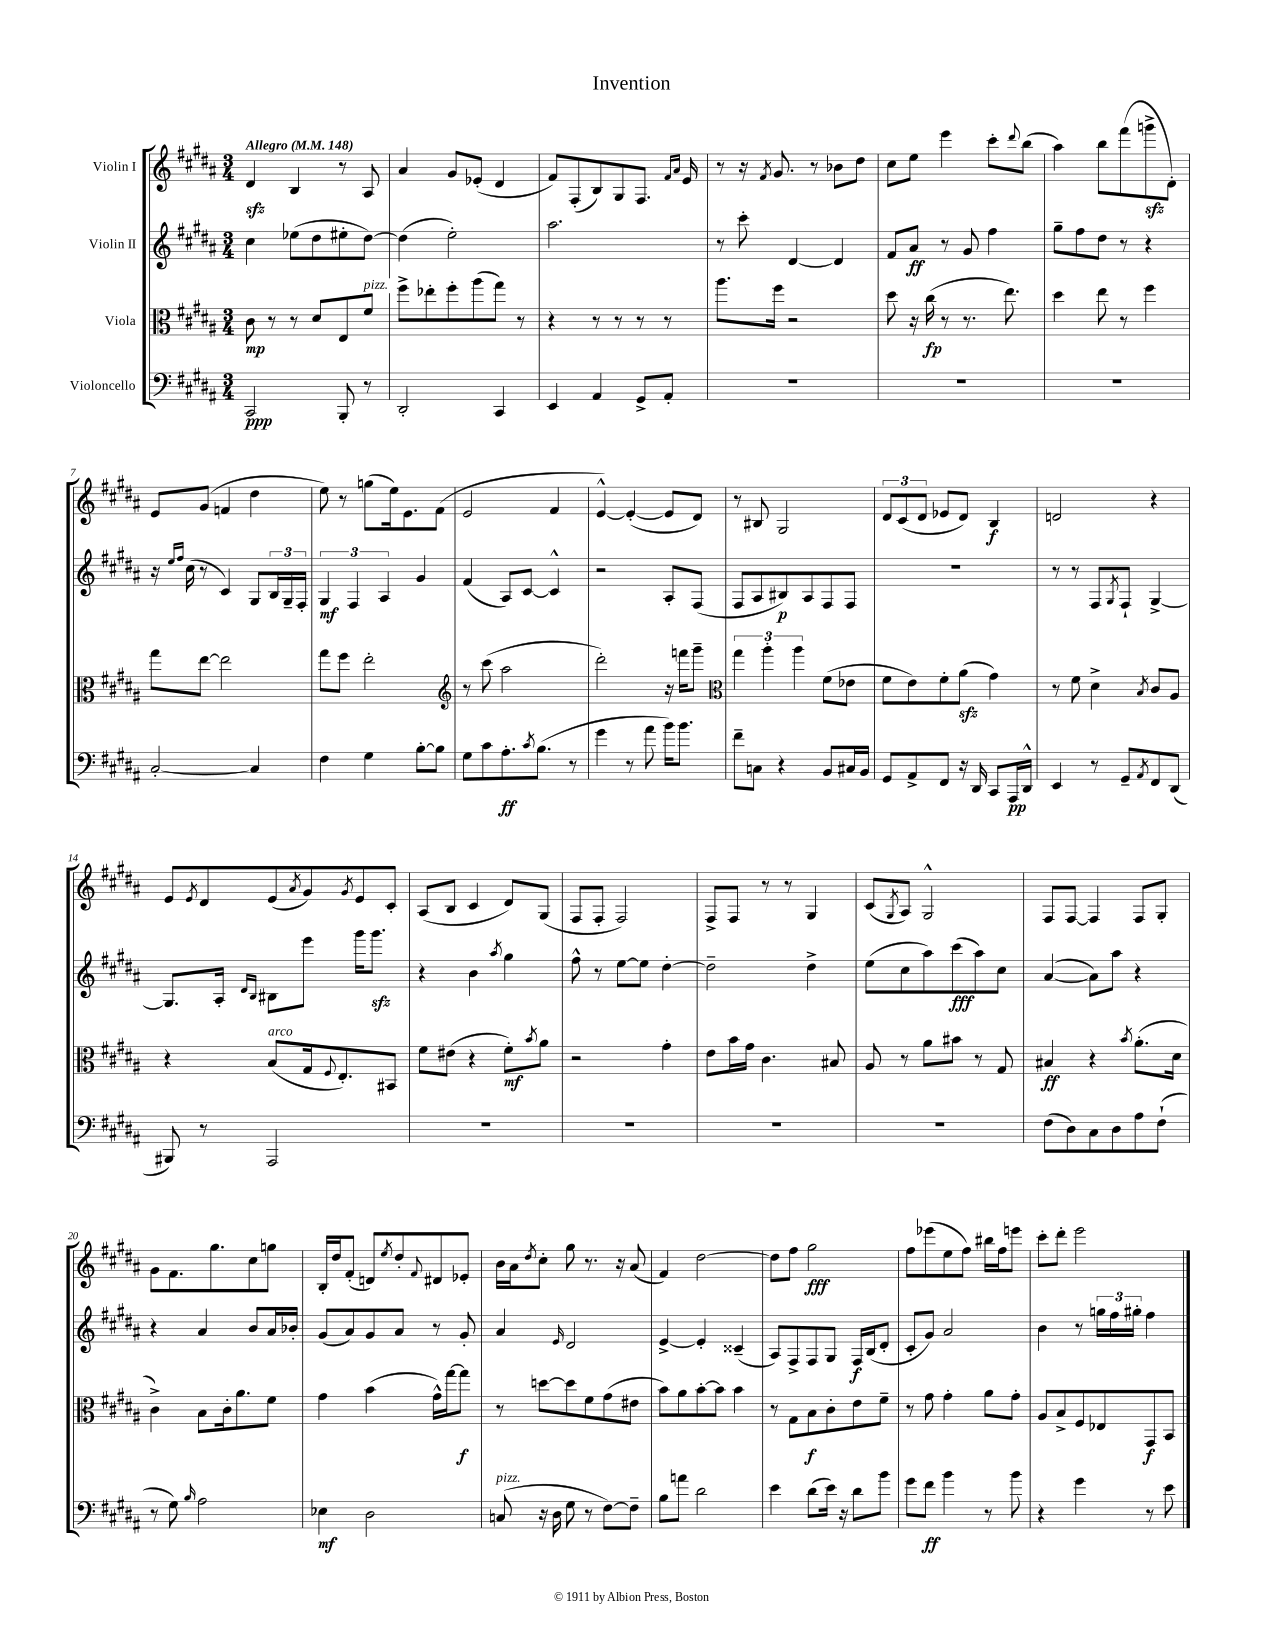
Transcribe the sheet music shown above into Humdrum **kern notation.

**kern	**kern	**kern	**kern
*staff4	*staff3	*staff2	*staff1
*clefF4	*clefC3	*clefG2	*clefG2
*k[f#c#g#d#a#]	*k[f#c#g#d#a#]	*k[f#c#g#d#a#]	*k[f#c#g#d#a#]
*M3/4	*M3/4	*M3/4	*M3/4
*MM148	*MM148	*MM148	*MM148
2CC#	8c#	4cc#	4d#
.	8r	.	.
.	8r	(8ee-	4B
.	8d#	8dd#	.
8BBB'	8E	8ee#'	8r
8r	8f#	[8dd#)	8A#
=	=	=	=
2DD#'	8ff#^	(4dd#]	4a#
.	8ee-'	.	.
.	8ff#'	2ee')	8g#
.	(8aa#	.	(8e-'
4CC#	8gg#)	.	4d#
.	8r	.	.
=	=	=	=
4EE	4r	2.aa#	8f#)
.	.	.	(8F#'
4AA#	8r	.	8B)
.	8r	.	8G#
8GG#^	8r	.	8.F#
8AA#'	8r	.	.
.	.	.	16qqf#
.	.	.	16qqa#
.	.	.	16e
=	=	=	=
2.r	8.aa#	8r	8r
.	.	8ccc#'	16r
.	.	.	8qf#
.	16ff#	.	8.g#
.	2r	[4d#	.
.	.	.	8r
.	.	4d#]	8b-
.	.	.	8dd#
=	=	=	=
2.r	8dd#	8f#	8cc#
.	16r	8a#	8ee
.	(16cc#	.	.
.	8r	8r	4eee
.	8.r	8g#	.
.	.	4ff#	8ccc#'
.	8.ee)	.	.
.	.	.	8qqddd#
.	.	.	(8bb
=	=	=	=
2.r	4dd#	8gg#~	4aa#)
.	.	8ff#	.
.	8ee	8dd#	8bb
.	8r	8r	(8fff#
.	4ff#	4r	8ggg^
.	.	.	8d#')
=	=	=	=
[2C#'	8gg#	16r	8e
.	.	16qqee	.
.	.	16qqff#	.
.	.	(16cc#	.
.	[8ee	8r	(8g#
.	2ee]	4c#)	4f
4C#]	.	8G#	4dd#
.	.	24B	.
.	.	24G#~	.
.	.	24F#'	.
=	=	=	=
4F#	8gg#	6G#	8ee)
.	8ff#	.	8r
.	.	6F#	.
4G#	2ee'	.	(8gg
.	.	6A#	.
.	.	.	16ee)
.	.	.	8.e
[8B'	.	4g#	.
8B]	.	.	(8f#
=	=	=	=
*	*clefG2	*	*
8G#	8r	(4f#	2e
8c#	(8ccc#	.	.
8.A#'	2aa#	8A#)	.
.	.	[8c#	.
8qc#	.	.	.
(8.B	.	.	.
.	.	4c#^^]	4f#
8r	.	.	.
=	=	=	=
4g#	2ddd#')	2r	[4e^^)
8r	.	.	(4e'_
8a#	.	.	.
16b)	16r	8A#'	8e]
8.b	16fff	.	.
.	8ggg#~	(8F#	8d#)
=	=	=	=
*	*clefC3	*	*
8f#~	6gg#	8F#	8r
8C	.	8A#	8B#
.	6aa#'	.	.
4r	.	8B#)	2G#
.	6aa#	.	.
.	.	8A#	.
8BB	(8f#	8F#	.
16C#	8e-	8F#	.
16BB	.	.	.
=	=	=	=
8GG#	8f#	2.r	12d#
.	.	.	(12c#
8AA#^	8e)	.	.
.	.	.	12d#
8FF#	8f#'	.	8e-
16r	(8a#	.	8d#)
16DD#	.	.	.
8CC#	4g#)	.	4B
16AAA#	.	.	.
16DD#^^	.	.	.
=	=	=	=
4EE	8r	8r	2d
.	8f#	8r	.
8r	4d#^	8F#	.
.	.	8qG#	.
8GG#~	.	8F#`	.
8qAA#	8qB	.	.
8FF#	8c#	[4G#^	4r
(8DD#	8A#	.	.
=	=	=	=
8BBB#)	4r	8.G#]	8e
.	.	.	8qe
8r	.	.	8d#
.	.	16A#'	.
.	.	16qqd#	.
.	.	16qqB	.
2AAA#	(8B	8B#	(8e
.	.	.	8qa#
.	16G#	8eee	8g#)
.	8qqF#	.	.
.	8.E')	.	.
.	.	.	8qg#
.	.	16ggg#	8e
.	.	8.ggg#	.
.	8BB#	.	8c#'
=	=	=	=
2.r	8f#	4r	(8A#
.	(8e#	.	8B
.	4r	4b	4c#
.	.	8qaa#	.
.	8f#')	4gg#	8d#)
.	8qb	.	.
.	8a#	.	(8G#
=	=	=	=
2.r	2r	8ff#^^	8F#
.	.	8r	8F#'
.	.	[8ee	2F#)
.	.	8ee]	.
.	4g#'	[4dd#'	.
=	=	=	=
2.r	8e	2dd#~]	8F#^
.	16b	.	8F#
.	16g#	.	.
.	4.c#	.	8r
.	.	.	8r
.	.	4dd#^	4G#
.	8B#	.	.
=	=	=	=
2.r	8A#	(8ee	(8c#
.	.	.	8qG#
.	8r	8cc#	8A#)
.	8a#	8aa#)	2G#^^
.	8b#	(8ccc#	.
.	8r	8aa#)	.
.	8G#	8cc#	.
=	=	=	=
(8F#	4B#	([4a#	8F#
8D#)	.	.	[8F#
8C#	4r	8a#])	4F#]
8D#	.	8aa#	.
.	8qb	.	.
8A#	(8.a#'	4r	8F#
(8F#`	.	.	8G#'
.	16d#	.	.
=	=	=	=
8r	4c#^)	4r	8g#
8G#)	.	.	8.f#
16qqB	.	.	.
2A#	8B	4a#	.
.	.	.	8.gg#
.	16c#'	.	.
.	8.a#	.	.
.	.	8b	8cc#
.	8f#	16a#	8gg
.	.	16b-'	.
=	=	=	=
4E-	4g#	(8g#	16B'
.	.	.	16dd#
.	.	8a#)	(8f#'
2D#	(4b	8g#	8d)
.	.	.	8qee
.	.	8a#	8dd#'
.	.	.	8qqf#
.	16g#^^)	8r	8d#
.	[16gg#	.	.
.	8gg#]	8g#'	8e-'
=	=	=	=
(8C	8r	4a#	16b
.	.	.	16a#
.	.	.	8qdd#
16r	[8dd	.	8cc#'
16D#	.	.	.
.	.	16qqe	.
8G#	8dd]	2d#	8gg#
8r	8f#	.	8.r
[8F#)	(8g#	.	.
.	.	.	16r
8F#~]	8e#	.	(8a#
=	=	=	=
8B	8b)	[4e^	4f#)
8a	8a#	.	.
2d#	[8b'	4e']	[2dd#
.	8b]	.	.
.	4b	(4c##~	.
=	=	=	=
4e	8r	8A#)	8dd#]
.	8G#	8F#^	8ff#
(8d#	8B	8F#	2gg#
16e)	8c#'	8G#	.
16r	.	.	.
8d#	8e	16F#	.
.	.	(16B	.
8b	8f#~	8d#'	.
=	=	=	=
8g#	8r	8c#'	8ff#
8f#	8g#	8g#)	(8eee-
4b	4g#'	2a#	8ee
.	.	.	8ff#)
8r	8a#	.	16bb#
.	.	.	16ff#
8b	8g#'	.	8eee
=	=	=	=
4r	8A#	4b	8ccc#'
.	8B^	.	8ddd#'
4g#	8F#	8r	2eee
.	8E-	24gg	.
.	.	24ff#	.
.	.	24gg#'	.
8r	8GG#	4ff#	.
8e	8BB	.	.
==	==	==	==
*-	*-	*-	*-
